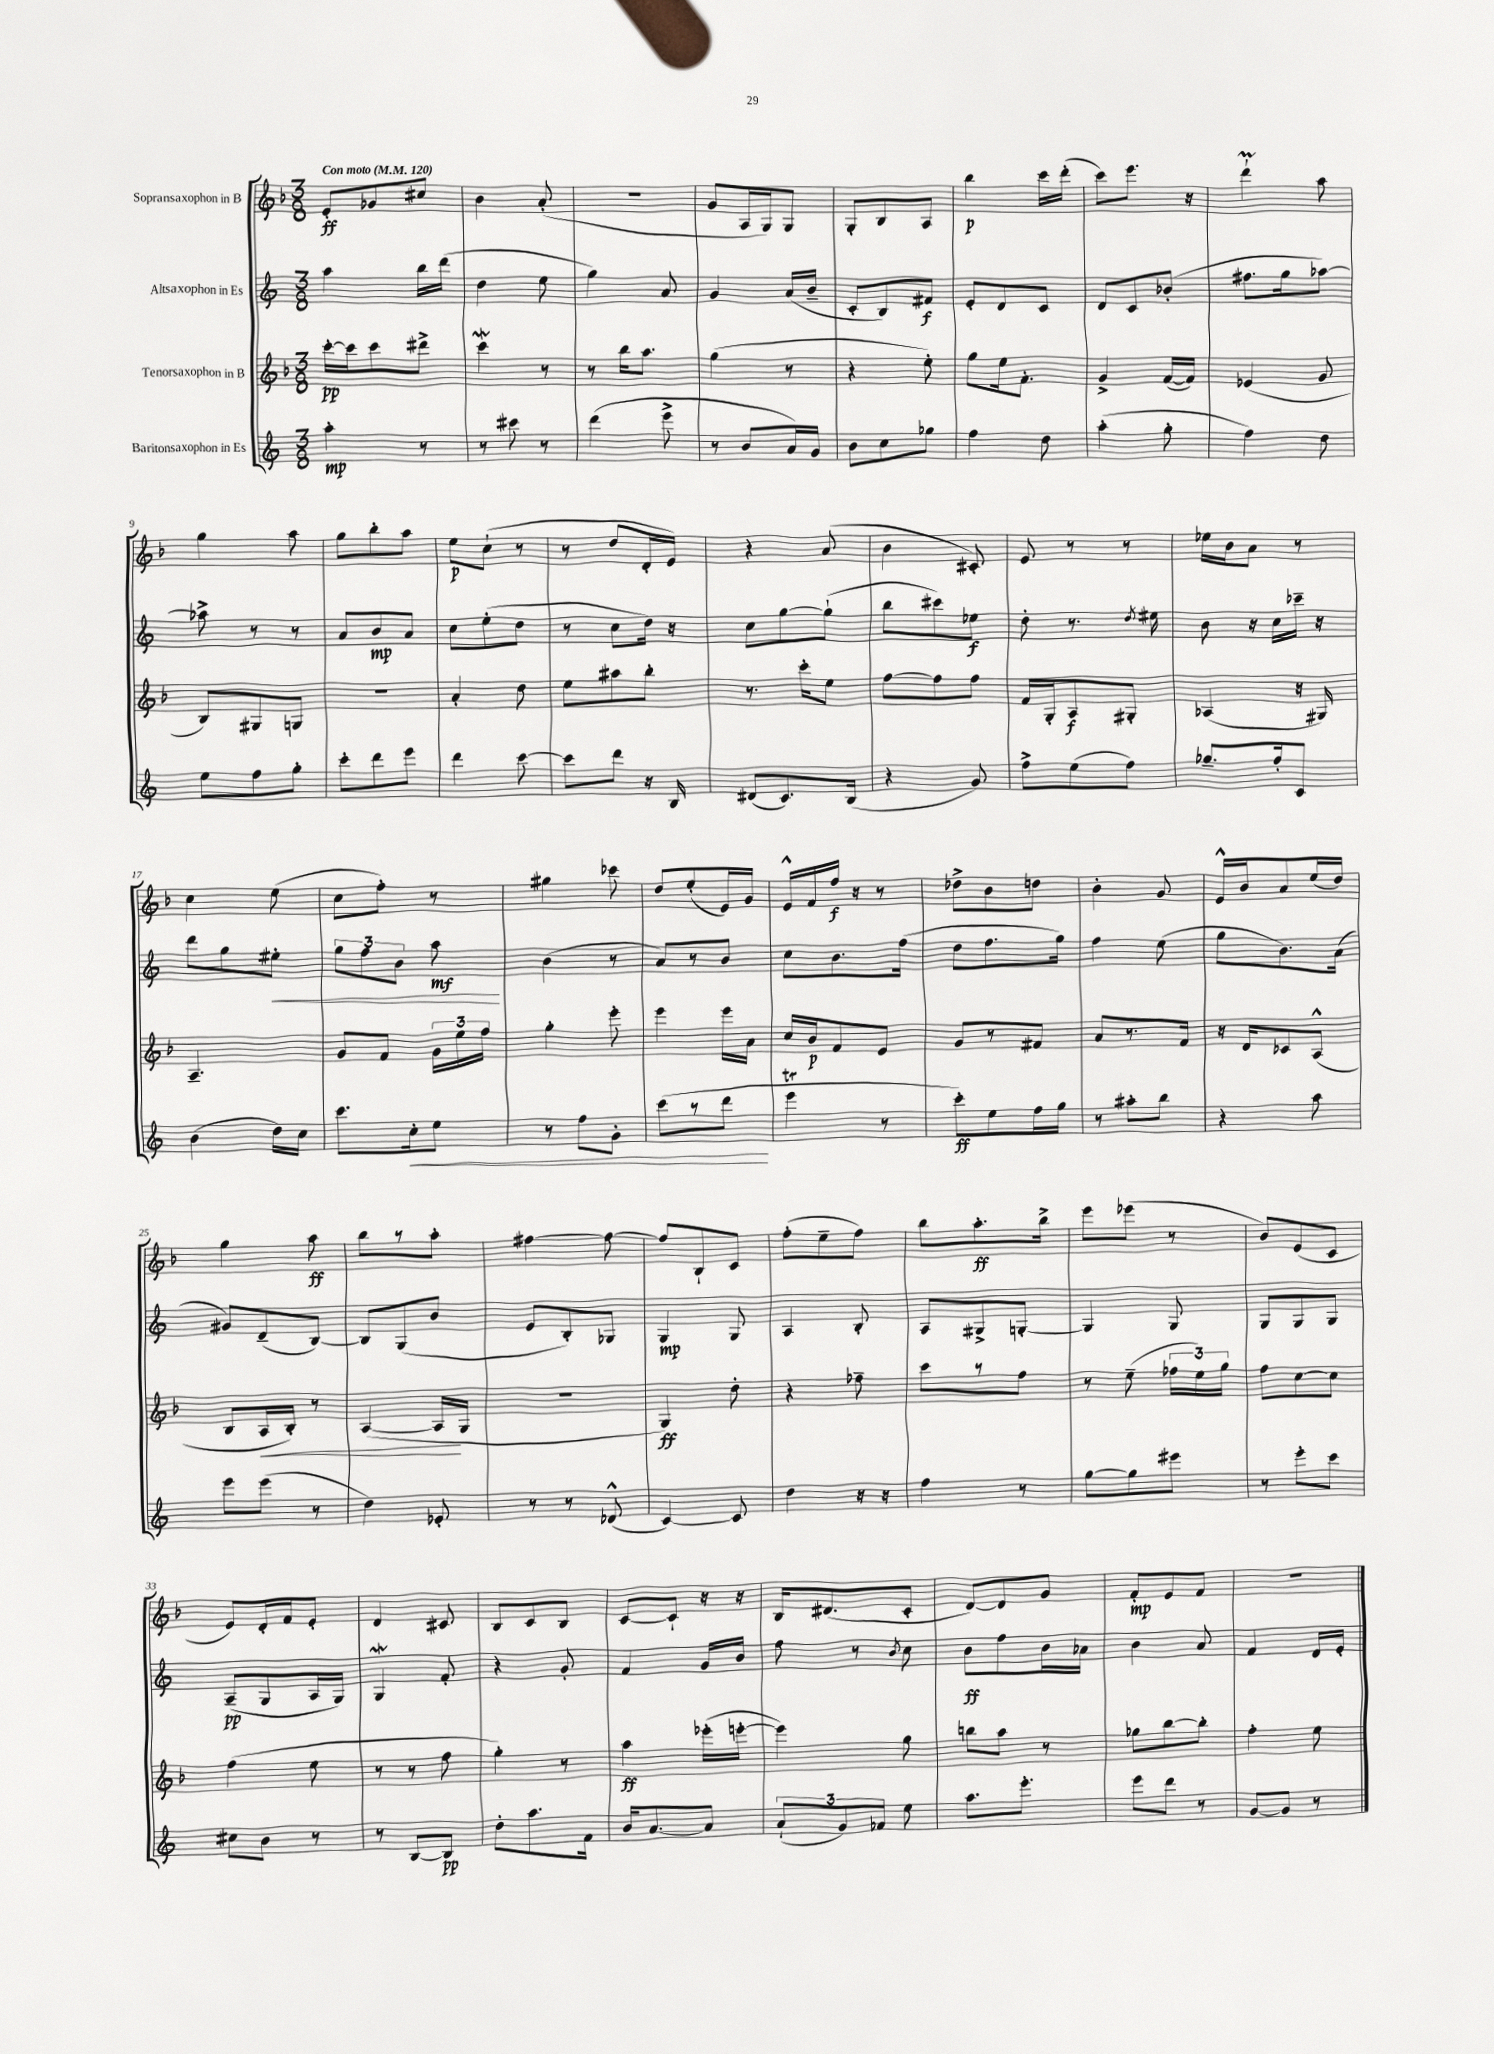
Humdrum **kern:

**kern	**kern	**kern	**kern
*staff4	*staff3	*staff2	*staff1
*clefG2	*clefG2	*clefG2	*clefG2
*k[]	*k[b-]	*k[]	*k[b-]
*M3/8	*M3/8	*M3/8	*M3/8
*MM120	*MM120	*MM120	*MM120
4aa'	[16ccc'	4aa	8e'
.	16ccc]	.	.
.	8ccc	.	8g-
8r	8ddd#^	16bb	8cc#
.	.	(16ddd	.
=	=	=	=
8r	4ccc	4dd	4b-
8ccc#	.	.	.
8r	8r	8ee	(8a'
=	=	=	=
(4ddd	8r	4gg)	4.r
.	16bb-	.	.
.	8.aa	.	.
8eee^	.	8a	.
=	=	=	=
8r	(4gg	4g	8g
8b	.	.	16A
.	.	.	16G)
16a)	8r	(16a	8G
16g	.	16b~	.
=	=	=	=
8b	4r	8c'	8G'
8cc	.	8B)	8B-
8gg-	8ee')	8f#	8A
=	=	=	=
4ff	8gg	8e'	4bb-
.	16ee	8d	.
.	8.f'	.	.
8dd	.	8c	16ccc
.	.	.	(16ddd'
=	=	=	=
(4aa'	4g^	8d	8ccc)
.	.	8c	8.eee
8gg'	([16f	(8b-'	.
.	16f])	.	16r
=	=	=	=
4ff)	(4e-	8.ff#	4ddd`
.	.	16gg	.
8dd	8g	[8aa-)	8aa
=	=	=	=
8ee	8B-)	8aa-^]	4gg
8ff	8G#	8r	.
8gg'	8G	8r	8aa
=	=	=	=
8ccc'	4.r	8a	8gg
8ddd	.	8b	8bb-'
8eee	.	8a	8aa
=	=	=	=
4ddd	4a'	8cc	8ee
.	.	(8ee'	(8cc`
[8ccc	8dd	8dd	8r
=	=	=	=
8ccc]	8ee	8r	8r
8ddd	8aa#	8cc	8dd
16r	8bb-'	16dd)	16d'
16B	.	16r	16e)
=	=	=	=
(8d#	8.r	8cc	4r
8.c)	.	[8gg	.
.	16ccc'	.	.
.	8ee	(8gg`]	(8a
(16B	.	.	.
=	=	=	=
4r	[8ff	8bb	4b-
.	8ff]	8ccc#)	.
8g)	8ff	8ee-	8c#')
=	=	=	=
8ff^	16f	8dd'	8e
.	16G'	.	.
(8ee	8A	8.r	8r
8ff)	8G#'	.	8r
.	.	8qdd	.
.	.	16ee#	.
=	=	=	=
8.gg-~	(4A-	8b	16ee-
.	.	.	16b-
.	.	16r	8a
16ff'	.	16cc	.
8c	16r	16ccc-~	8r
.	16G#)	16r	.
=	=	=	=
(4b	4.A~	8ddd	4cc
.	.	8gg	.
16dd)	.	8ee#'	(8ee
16cc	.	.	.
=	=	=	=
8.ccc	8g	12gg	8cc
.	.	12ff	.
.	8f	.	8ff')
.	.	12b	.
16cc'	.	.	.
8ee	24g	8aa	8r
.	24ee	.	.
.	24ff	.	.
=	=	=	=
8r	4gg'	(4b	4gg#
8ff	.	.	.
8g'	8eee'	8r	8ccc-
=	=	=	=
(8ccc	4eee	8a)	8dd
8r	.	8r	(8ee'
8ddd	16eee	8b	16e)
.	16a	.	16g
=	=	=	=
4eee	16cc	8cc	16e^^
.	16b-	.	16f
.	8f	8.b	16ff
.	.	.	16r
8r	8e	.	8r
.	.	(16ff	.
=	=	=	=
8ccc')	8g	8dd	8dd-^
8ee	8r	8.ff	8b-
16ff	8f#	.	8dd
16gg	.	16gg)	.
=	=	=	=
8r	8a	4ff	4b-'
8aa#'	8.r	.	.
8bb	.	(8ee	8g
.	16f	.	.
=	=	=	=
4r	16r	8gg	16e^^
.	16d	.	16b-
.	8c-	8.b)	8a
8aa	(8A^^	.	(16ee
.	.	(16a	16dd)
=	=	=	=
8eee	8B-	8g#)	4gg
(8eee	16A	(8d~	.
.	16B-')	.	.
8r	8r	[8B)	8aa
=	=	=	=
4dd)	([4A	8B]	8bb-
.	.	(8G	8r
8e-'	16A]	8b	8aa'
.	16G	.	.
=	=	=	=
8r	4.r	8e	[4ff#
8r	.	8B')	.
(8d-^^	.	8G-	8ff#_
=	=	=	=
[4c)	4G)	4G	8ff#]
.	.	.	8B-`
8c]	8dd'	8G	8c
=	=	=	=
4dd	4r	4A	(8ff'
.	.	.	8ee~
16r	8ff-~	8B'	8ff)
16r	.	.	.
=	=	=	=
4ff	8ccc	8A	8bb-
.	8r	8G#^	8.aa'
8r	8ff	[8G'	.
.	.	.	16bb-^
=	=	=	=
[8gg	8r	4G]	8eee
8gg]	(8ee~	.	(8eee-
8eee#	24ff-	8G	8r
.	24ee)	.	.
.	24gg	.	.
=	=	=	=
8r	8ff	8G	8b-)
8eee'	[8cc	8G	(8e
8ccc	8cc]	8G	8c
=	=	=	=
8cc#	(4ff	(8A~	8e)
8b	.	8G	16d'
.	.	.	16f
8r	8ee	16A	8e'
.	.	16G)	.
=	=	=	=
8r	8r	4G	4d
[8B	8r	.	.
8B]	8ff	8f'	8c#
=	=	=	=
8dd'	4gg')	4r	8B-
8.aa	.	.	8c
.	8r	8g'	8B-
16f	.	.	.
=	=	=	=
16b	4aa	4f	[8c
[8.a	.	.	.
.	.	.	8c`]
8a]	(16eee-'	16g	16r
.	[16eee'	16b	16r
=	=	=	=
(12a`	4eee])	8ff	16B-
.	.	.	(8.d#
12g)	.	.	.
.	.	8r	.
12f-	.	.	.
.	.	8qb	.
8ee	8gg	8cc	8c'
=	=	=	=
8.aa	8bb	8b	[8d)
.	8aa	8ff	8d]
8.eee'	.	.	.
.	8r	16b	8g
.	.	16a-	.
=	=	=	=
8eee	8gg-	4b	8f'
8ddd	[8bb-	.	8e
8r	8bb-']	8a	8f
=	=	=	=
[8g	4ff'	4f	4.r
8g]	.	.	.
8r	8ee	16d	.
.	.	16e'	.
==	==	==	==
*-	*-	*-	*-
